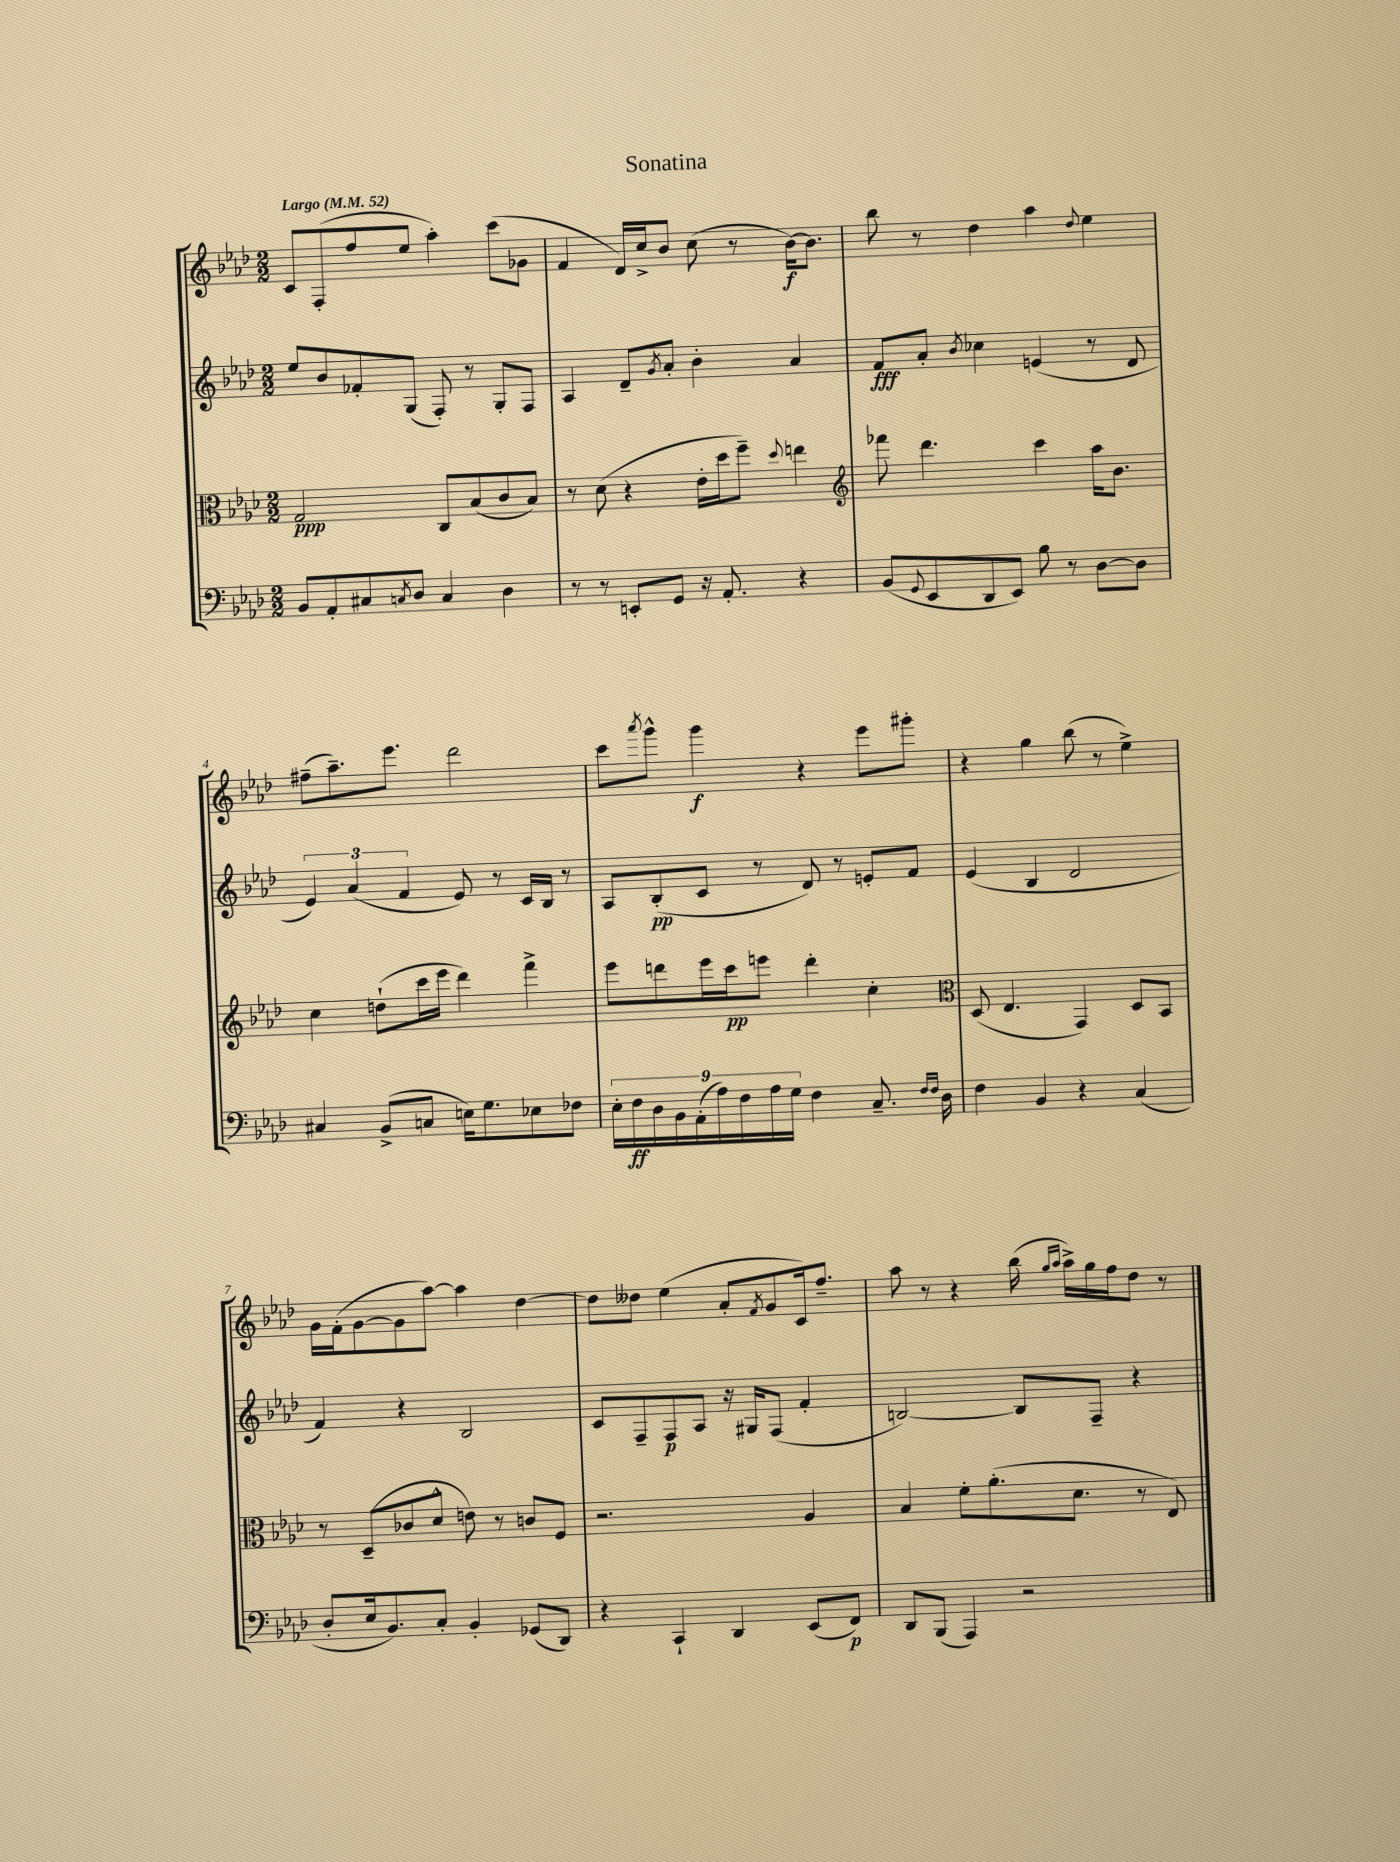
\header { title = "Sonatina" }
<<
\new StaffGroup <<
\new Staff = "s0" {
    \clef treble \key aes \major \numericTimeSignature \time 2/2 \tempo "Largo" 4 = 52
    c'8 f8-.( f''8 ees''8 aes''4-.) c'''8( ges'8 |
    f'4 des'16) c''16-> bes'8 c''8( r8 bes'16~\f) bes'8. |
    bes''8 r8 des''4 aes''4 \appoggiatura { des''8 } ees''4 |
    fis''8--( aes''8.--) ees'''8. des'''2 |
    c'''8 \acciaccatura { aes'''8 } g'''8-^ g'''4\f r4 ees'''8 gis'''8-. |
    r4 g''4 bes''8( r8 ees''4->) |
    g'16 f'16-.( g'8~ g'8 aes''8~) aes''4 des''4~ |
    des''8 deses''8 ees''4( aes'8-. \acciaccatura { f'8 } g'8 c'16) f''8.-- |
    aes''8 r8 r4 bes''16( \grace { g''16 aes''16 } aes''16->) g''16 f''16 des''8 r8 \bar "|." |
}
\new Staff = "s1" {
    \clef treble \key aes \major \numericTimeSignature \time 2/2
    ees''8 bes'8 fes'8-. g8( f8-.) r8 g8-. f8 |
    aes4 des'8-- \acciaccatura { g'8 } aes'8-. bes'4-. aes'4 |
    f'8\fff aes'8-. \acciaccatura { bes'8 } ces''4 e'4( r8 des'8 |
    \tuplet 3/2 { ees'4) aes'4( f'4 } ees'8) r8 c'16 bes16 r8 |
    aes8 bes8-.\pp( c'8 r8 des'8) r8 e'8-. f'8 |
    ees'4( bes4 des'2 |
    f'4) r4 bes2 |
    c'8 f8-- f8\p aes8 r16 gis16 f8( f'4-. |
    b2~) b8 f8-- r4 \bar "|." |
}
\new Staff = "s2" {
    \clef alto \key aes \major \numericTimeSignature \time 2/2
    g2\ppp c8 bes8( c'8 bes8) |
    r8 des'8( r4 ees'16-. des''16 f''8--) \appoggiatura { des''8 } e''4 |
    \clef treble fes'''8 des'''4. c'''4 aes''16 bes'8. |
    c''4 d''8-!( c'''16 ees'''16 des'''4) f'''4-> |
    ees'''8 d'''8 ees'''16 c'''16\pp e'''8 d'''4-. c''4-. |
    \clef alto des8( ees4. g,4) des8 bes,8 |
    r8 des8--( ces'8 des'8-^ e'8) r8 c'8 f8 |
    r2. aes4 |
    bes4 f'8-. aes'8.-.( des'8. r8 ees8) \bar "|." |
}
\new Staff = "s3" {
    \clef bass \key aes \major \numericTimeSignature \time 2/2
    bes,8 aes,8-. cis8 \acciaccatura { c8 } des8 c4 des4 |
    r8 r8 e,8-. g,8 r16 aes,8.-. r4 |
    bes,8( \appoggiatura { g,8 } ees,8 des,8 ees,8) bes8 r8 des8~ des8 |
    cis4 bes,8->( c8 e16) g8. ees8 fes8 |
    \tuplet 9/8 { ees16-. f16\ff des16 bes,16 aes,16-.( aes16) f16 aes16 g16 } f4 c8.-- \grace { f16 f16 } des16 |
    f4 bes,4 r4 c4( |
    des8-. ees16 bes,8.) c8-. bes,4-. ges,8( des,8) |
    r4 c,4-! des,4 ees,8( f,8\p) |
    des,8 bes,,8( aes,,4) r2 \bar "|." |
}
>>
>>
